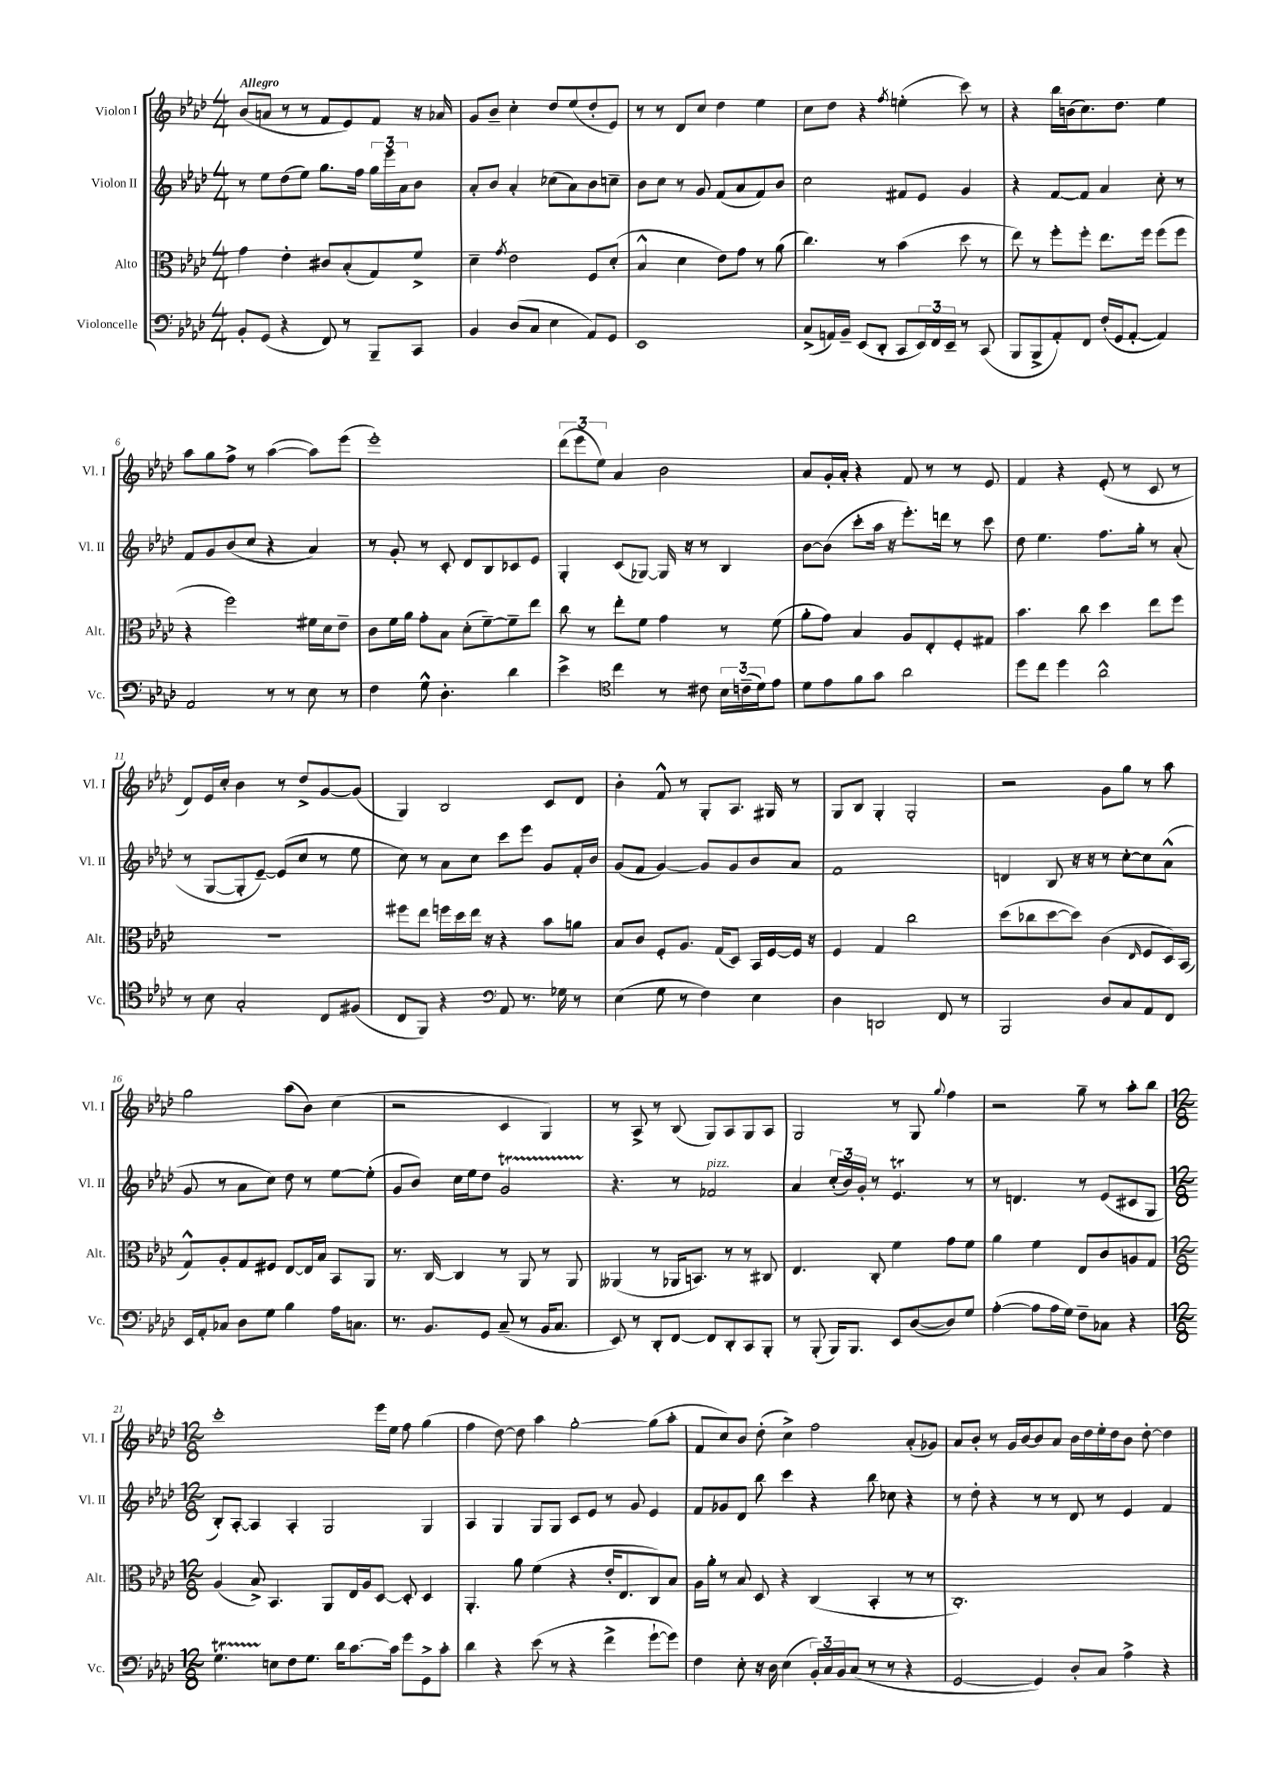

**kern	**kern	**kern	**kern
*part4	*part3	*part2	*part1
*staff4	*staff3	*staff2	*staff1
*I"Violoncelle	*I"Alto	*I"Violon II	*I"Violon I
*I'Vc.	*I'Alt.	*I'Vl. II	*I'Vl. I
*clefF4	*clefC3	*clefG2	*clefG2
*k[b-e-a-d-]	*k[b-e-a-d-]	*k[b-e-a-d-]	*k[b-e-a-d-]
*M4/4	*M4/4	*M4/4	*M4/4
=1	=1	=1	=1
!	!	!	!LO:TX:a:B:t=Allegro
8BB-'/L	4g\	8r	(8b-/L
(8GG/J	.	8ee-\L	8an/J
4r	4e-'\	(8dd-\	8r
.	.	8ee-\J)	8r
8FF/)	8c#X/L	8.gg\L	8f/L
8r	(8B-'/	.	8e-/)
.	.	16ff\Jk	.
8BBB-~/L	8G/)	24gg\LL	8f/J
.	.	24eee-\	.
.	.	24a-\J	.
8CC/J	8f^/J	8b-\J	16r
.	.	.	16a-X/
=2	=2	=2	=2
4BB-/	4d-~\	8a-'/L	8g/L
.	.	8b-/J	8b-~/J
.	8qg/	.	.
(8D-/L	2e-\	4a-'/	4cc'\
8C/J	.	.	.
4E-\	.	(8cc-X\L	8dd-/L
.	.	8a-\)	(8ee-/
8AA-/L)	8F/L	8b-\	8dd-'/
8GG/J	(8d-'/J	8ccn~\J	8e-/J)
=3	=3	=3	=3
1EE-	4B-^^/	8b-\L	8r
.	.	8cc\J	8r
.	4d-\	8r	8d-/L
.	.	8g/	8cc/J
.	8e-\L)	(8f/L	4dd-\
.	8g\J	8a-/	.
.	8r	8f/)	4ee-\
.	(8a-\	8b-/J	.
=4	=4	=4	=4
(8C^/L	4.cc\)	2cc\	8cc\L
16AAn/L)	.	.	8dd-\J
16BB-~/JJ	.	.	.
(8EE-/L	.	.	4r
8DD-'/J	8r	.	.
.	.	.	8qff/
8CC/L	(4b-\	8f#X/L	(4een'\
24EE-/L)	.	8e-/J	.
24FF/	.	.	.
24EE-~/JJ	.	.	.
8r	8dd-\	4g/	8ccc\)
(8CC/	8r	.	8r
=5	=5	=5	=5
8BBB-/L	8ee-\)	4r	4r
8BBB-^/	8r	.	.
8AA-'/)	8ff'\L	[8f/L	16bb-\LL
.	.	.	(16bn\J
8FF/J	8ff'\J	8f/J]	8.cc\)
(16F'/LL	8.ee-\L	4a-/	.
16GG/J	.	.	8.dd-\J
[8AA-'/J	.	.	.
.	16ff\Jk	.	.
4AA-/])	(8ff\L	8cc'\	4ee-\
.	8ff\J	8r	.
!!LO:LB:g=z
=6	=6	=6	=6
2AA-/	4r	8f/L	8aa-\L
.	.	8g/	8gg\
.	2ff\)	(8b-/	8ff^\J
.	.	8cc/J	8r
8r	.	4r	([4aa-\
8r	.	.	.
8E-\	16f#X\LL	4a-/)	8aa-\L])
.	16d-\J	.	.
8r	8e-~\J	.	(8eee-\J
=7	=7	=7	=7
4F\	8c\L	8r	1eee-')
.	16f\L	8g'/	.
.	16a-\JJ	.	.
8G^^\	8g'\L	8r	.
4.D-'\	8B-\J	8c'/	.
.	(8d-'\L	8d-/L	.
.	[8f~\)	8B-/	.
4d-\	8f~\]	8c-X/	.
.	8ee-\J	8e-/J	.
=8	=8	=8	=8
4e-^\	8cc\	4G'/	(12ddd-\L
.	.	.	12eee-\
.	8r	.	.
.	.	.	12ee-\J)
*clefC4	*	*	*
4cc\	8ee-'\L	(8c/L	4a-/
.	8f\J	[8G-X/J)	.
8r	4g\	16G-/]	2b-\
.	.	16r	.
8c#X\	.	8r	.
24B-\LL	8r	4B-/	.
(24cn~\	.	.	.
24d-\J)	.	.	.
8e-\J	(8f\	.	.
=9	=9	=9	=9
8d-\L	8a-'\L	[8b-\L	8a-/L
8e-\	8g\J)	(8b-\J]	16g'/L
.	.	.	16a-'/JJ
8f\	4B-/	8ccc'\L	4r
8g\J	.	16aa-\Jk	.
.	.	16r	.
2a-\	8A-/L	8.eee-'\L)	8f/
.	8E-'/	.	8r
.	.	16dddn\Jk	.
.	8F'/	8r	8r
.	8G#X/J	8ccc\	8e-/
=10	=10	=10	=10
8dd-\L	4.b-\	8dd-\	4f/
8cc\J	.	4.ee-\	.
4dd-\	.	.	4r
.	8cc\	.	.
2a-^^\	4dd-\	8.ff\L	(8e-'/
.	.	.	8r
.	.	16gg'\Jk	.
.	8ee-\L	8r	8c/
.	8ff\J	(8a-'/	8r
!!LO:LB:g=z
=11	=11	=11	=11
8r	1r	8r	8d-/L)
8B-\	.	[8G/L	16e-/L
.	.	.	16cc'/JJ
2G'/	.	8G'/]	4b-\
.	.	[8e-~/J)	.
.	.	(8e-/L]	8r
.	.	8cc/J	8dd-^/L
8C/L	.	8r	[8g/
(8F#X/J	.	8ee-\	(8g/J]
=12	=12	=12	=12
8C/L	8ff#X\L	8cc\)	4G/)
8FF/J)	8ee-\J	8r	.
4r	16ffn\LL	8a-\L	2B-/
.	16dd-\	.	.
.	16ee-\JJ	8cc\J	.
.	16r	.	.
*clefF4	*	*	*
8AA-/	4r	8ccc\L	.
8.r	.	8eee-\J	.
.	8b-\L	8g/L	8c/L
16G-X\	.	.	.
8r	8an\J	16f'/L	8d-/J
.	.	16b-/JJ	.
=13	=13	=13	=13
(4E-\	8B-/L	(8g/L	4b-'\
.	8c/J	8f/J	.
8G\	8F'/L	[4g/)	8f^^/
8r	8.A-/J	.	8r
4F\)	.	8g/L]	8G'/L
.	(16G/KL	.	.
.	8D-/J)	8g/	8.A-/J
4E-\	16BB-/LL	8b-/	.
.	[16F/	.	16G#X/
.	16F/JJ]	8a-/J	8r
.	16r	.	.
=14	=14	=14	=14
4D-\	4F/	1f	8G/L
.	.	.	8B-/J
2DDn/	4G/	.	4G'/
.	2cc\	.	2G'/
8FF/	.	.	.
8r	.	.	.
=15	=15	=15	=15
2BBB-/	(8dd-\L	4dn/	2r
.	8cc-X\	.	.
.	[8dd-\	8B-/	.
.	8dd-\J])	16r	.
.	.	16r	.
8D-/L	(4c\	8r	8g\L
8C/	.	[8cc'\L	8gg\J
.	16qqE-/	.	.
8AA-/	8F/L	8cc\]	8r
8FF/J	16D-/L)	(8a-^^\J	8aa-\
.	(16BB-/JJ	.	.
!!LO:LB:g=z
=16	=16	=16	=16
16EE-/LL	8G^^/L)	8g/	2gg\
16AA-'/J	.	.	.
8C-X/J	8A-'/	8r	.
8D-\L	8G/	8a-\L	.
8G\J	8F#X/J	8cc\J)	.
4B-\	[8E-/L	8dd-\	(8aa-\L
.	16E-/L]	8r	8b-\J)
.	16B-/JJ	.	.
16A-\KL	8BB-/L	[8ee-\L	(4cc\
8.Cn\J	.	.	.
.	8AA-/J	(8ee-'\J]	.
=17	=17	=17	=17
8.r	8.r	8g/L	2r
.	.	8b-/J)	.
8.BB-/L	[16C/	.	.
.	4C/]	16cc\LL	.
.	.	16ee-\J	.
8GG/J	.	8dd-\J	.
(8C~/	8r	2gt/	4c/
8r	8AA-/	.	.
16BB-/KL	8r	.	4G/)
8.C/J	.	.	.
.	8AA-/	.	.
=18	=18	=18	=18
8EE-/)	(4AA--X/	4.r	8r
8r	.	.	8A-^/
8DD-'/L	8r	.	8r
[8FF/J	16AA-X/KL	8r	(8B-/
.	8.BBn/J)	.	.
!	!	!LO:TX:a:i:t=pizz.	!
8FF/L]	.	2f-X/	8G/L)
8DD-'/	8r	.	8A-/
8CC/	8r	.	8G/
8BBB-'/J	8C#X/	.	8A-/J
=19	=19	=19	=19
8r	4.E-/	4a-/	2G/
(8BBB-'/	.	.	.
16BBB-/KL)	.	(24cc'/LL	.
.	.	24b-/)	.
8.BBB-/J	.	.	.
.	.	24g'/JJ	.
.	8C'/	8r	.
8EE-/L	4f\	4.e-T/	8r
([8D-/	.	.	8G/
.	.	.	8qqgg/
8D-/])	8g\L	.	4ff\
8G/J	8f\J	8r	.
=20	=20	=20	=20
([4A-'\	4a-\	8r	2r
.	.	4.dn/	.
8A-\L]	4f\	.	.
16A-\L	.	.	.
16G\JJ)	.	.	.
8F~\L	8E-/L	8r	8gg~\
8C-X\J	8c/	(8e-/L	8r
4r	8An/	8c#X/	8aa-'\L
.	8G/J	8G/J	8bb-\J
!!LO:LB:g=z
=21	=21	=21	=21
*M12/8	*M12/8	*M12/8	*M12/8
4.Gt\	(4A-/	8B-'/L)	1ccc'
.	.	[8A-'/J	.
.	8B-^/)	4A-/]	.
8En\L	4.BB-/	.	.
8F\	.	4A-'/	.
8.G\J	.	.	.
.	8AA-/L	2G/	.
16d-\KL	.	.	.
[8.c\	16E-/L	.	.
.	16A-/J	.	.
.	[8D-/J	.	16eee-\LL
16c\Jk]	.	.	16ee-\JJ
8g\L	8D-'/]	.	8ff\
8GG^\	4D-/	4G/	(4gg\
8c'\J	.	.	.
=22	=22	=22	=22
4d-\	4.AA-'/	4A-/	4ff\
4r	.	4G/	[8dd-\)
.	8a-\	.	8dd-\]
(8e-\	(4f\	8G/L	4aa-\
8r	.	8G/J	.
4r	4r	8c/L	[2gg'\
.	.	8e-/J	.
4f^\	16e-'/KL	8r	.
.	8.E-/	.	.
.	.	8g/	.
[8g`\L	8C/)	4e-/	(8gg\L]
8g\J])	8B-/J	.	8aa-'\J
=23	=23	=23	=23
4F\	16A-\LL	8f/L	8f/L
.	16a-'\JJ	.	.
.	8r	8g-X/	8cc/)
8E-'\	8B-/	8d-/J	8b-/J
16r	8D-/	8bb-\	(8dd-'\
16D-\	.	.	.
(4E-\	4r	4ccc\	4cc^\)
24BB-'/LL)	(4C/	4r	2ff\
24C/	.	.	.
24BB-/J	.	.	.
(8C/J	.	.	.
8r	4BB-'/	8bb-\	.
8r	.	8cc-X\	.
4r	8r	4r	(8a-'/L
.	8r	.	8g-X/J)
=24	=24	=24	=24
[2GG/	1.C')	8r	8a-/L
.	.	8dd-'\	8b-'/J
.	.	4r	8r
.	.	.	16g/LL
.	.	.	[16b-/J
4GG/])	.	8r	8b-/]
.	.	8r	8a-/J
8D-'/L	.	8d-/	16b-\LL
.	.	.	16dd-\
8C/J	.	8r	16ee-'\
.	.	.	16dd-\J
4A-^\	.	4e-/	8b-\J
.	.	.	[8dd-'\
4r	.	4f/	4dd-\]
==	==	==	==
*-	*-	*-	*-
